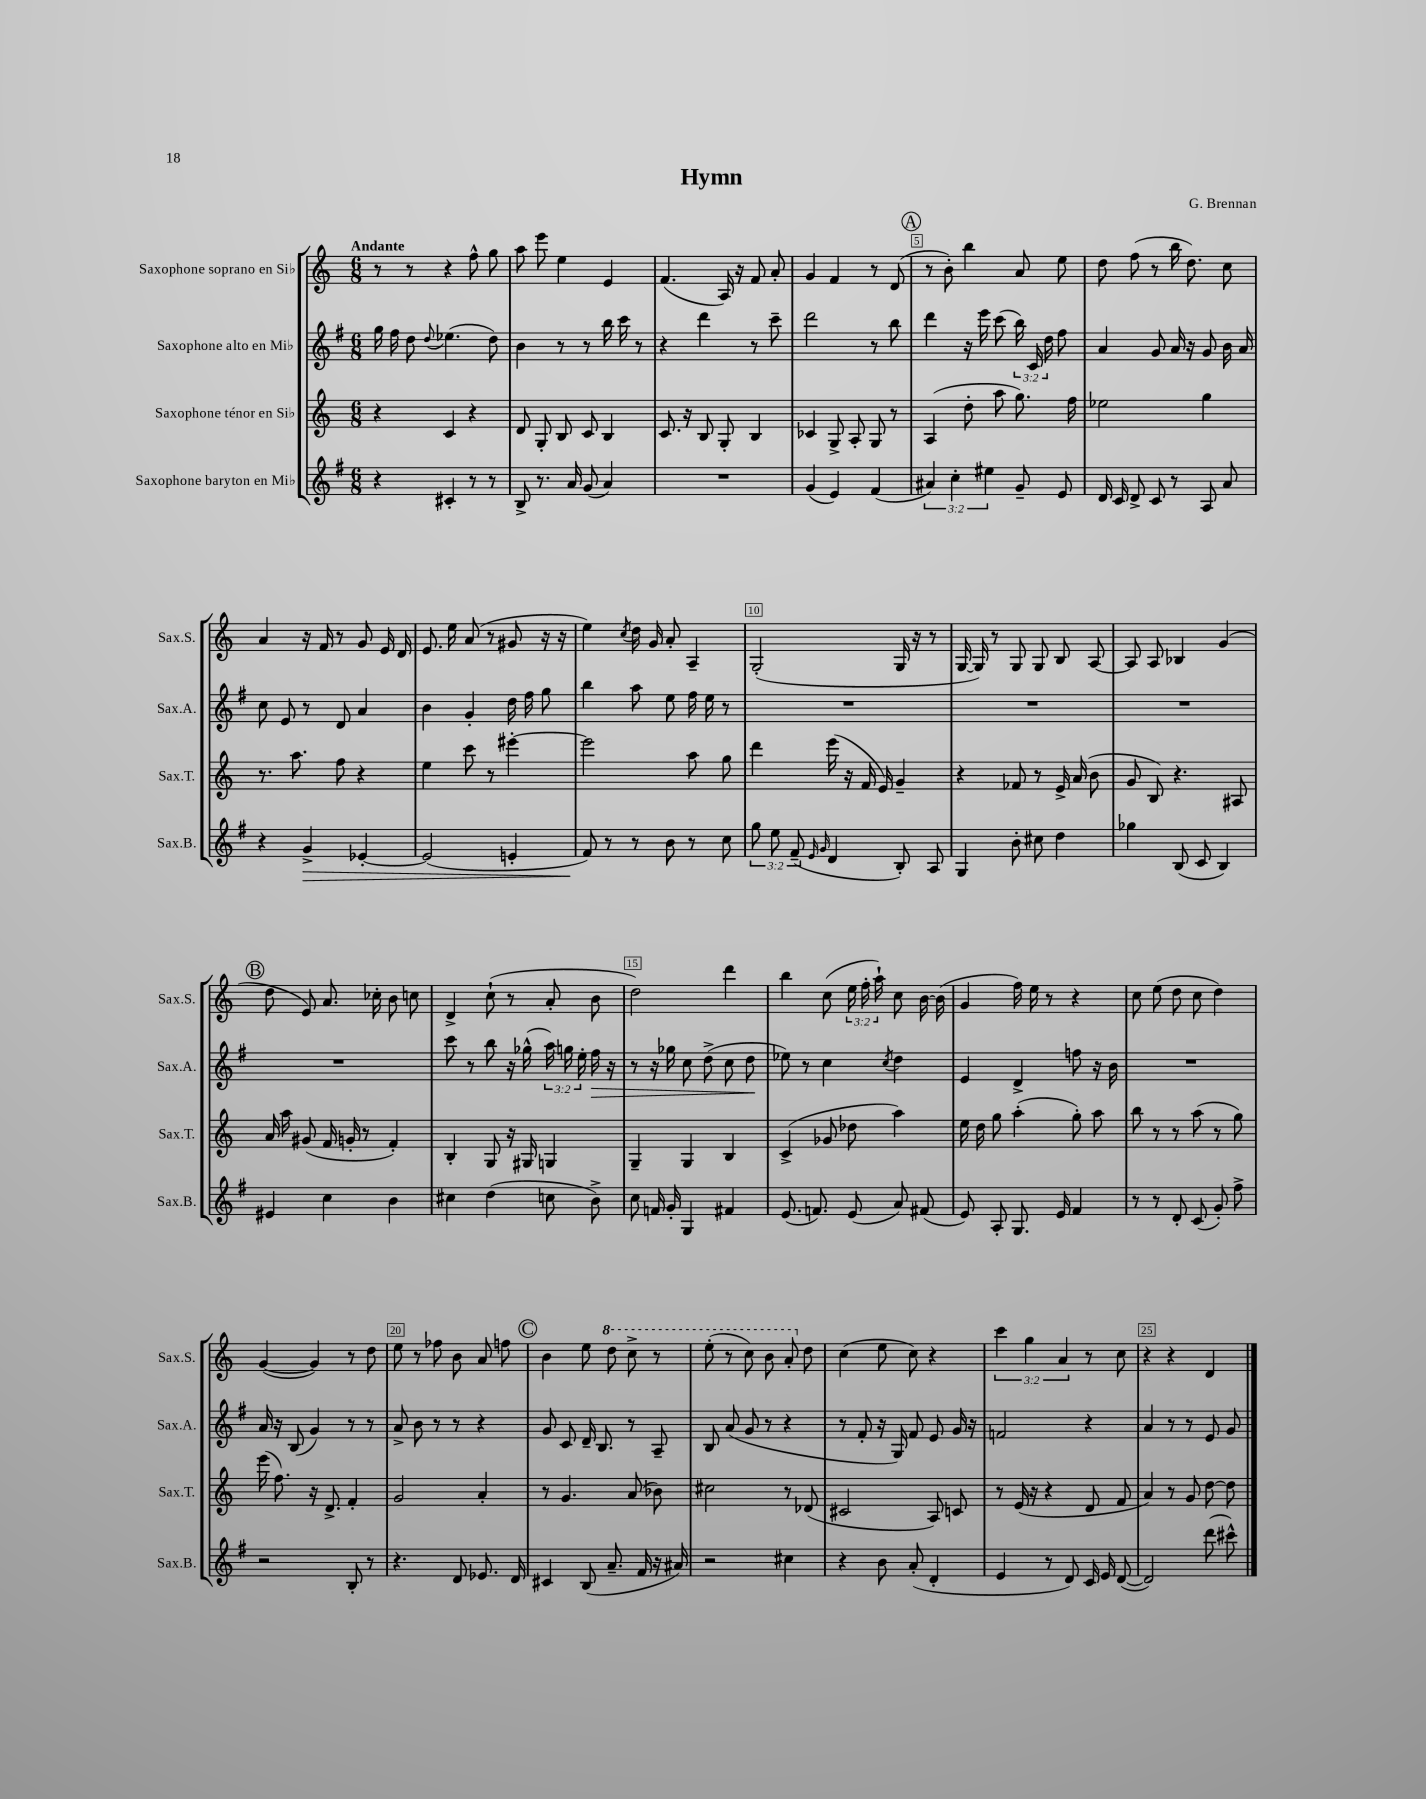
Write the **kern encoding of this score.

**kern	**kern	**kern	**kern
*staff4	*staff3	*staff2	*staff1
*clefG2	*clefG2	*clefG2	*clefG2
*k[f#]	*k[]	*k[f#]	*k[]
*M6/8	*M6/8	*M6/8	*M6/8
4r	4r	16gg	8r
.	.	16ff#	.
.	.	8dd	8r
.	.	8qqdd	.
4c#'	4c	(4.ee-	4r
8r	4r	.	8ff^^
8r	.	8dd)	8gg
=	=	=	=
8B^	8d	4b	8aa
8.r	8G'	.	8eee
.	8B	8r	4ee
16a	.	.	.
(8g	8c	8r	.
4a)	4B	16bb	4e
.	.	16ccc	.
.	.	8r	.
=	=	=	=
2.r	8.c	4r	(4.f
.	16r	.	.
.	8B	4ddd	.
.	8G'	.	16A)
.	.	.	16r
.	4B	8r	8f
.	.	8ccc~	8a'
=	=	=	=
(4g	4c-	2ddd	4g
4e)	8G^	.	4f
.	8A'	.	.
(4f#	8G	8r	8r
.	8r	8bb	(8d
=	=	=	=
6a#)	(4A	4ddd	8r
.	.	.	8b')
6cc'	.	.	.
.	8dd'	16r	4bb
.	.	16eee	.
6ee#	.	.	.
.	8aa	(8ccc	.
8g~	8.gg)	24bb)	8a
.	.	24c	.
.	.	24dd	.
8e	.	8ff#	8ee
.	16ff	.	.
=	=	=	=
16d	2ee-	4a	8dd
16c	.	.	.
8d^	.	.	(8ff
8c	.	8g	8r
8r	.	16a	16bb
.	.	16r	8.dd)
8A	4gg	8g	.
8a	.	16b	8cc
.	.	16a	.
=	=	=	=
4r	8.r	8cc	4a
.	.	8e	.
.	8.aa	.	.
4g^	.	8r	16r
.	.	.	16f
.	8ff	8d	8r
[4e-'	4r	4a	8g
.	.	.	16e
.	.	.	16d
=	=	=	=
(2e-]	4ee	4b	8.e
.	.	.	16ee
.	8ccc	4g'	(8a
.	8r	.	8r
4e'	[4eee#'	16dd	8g#
.	.	16ff#	.
.	.	8gg	16r
.	.	.	16r
=	=	=	=
8f#)	2eee#]	4bb	4ee)
8r	.	.	.
.	.	.	8qcc
8r	.	8aa	16dd
.	.	.	16g
8b	.	8ee	8a'
8r	8aa	16ff#	4A~
.	.	16ee	.
8cc	8gg	8r	.
=	=	=	=
12gg	4ddd	2.r	(2G'
12ee	.	.	.
(12f#~	.	.	.
16qqe	.	.	.
16qqg	.	.	.
4d	(16eee	.	.
.	16r	.	.
.	16f	.	.
.	16e)	.	.
8B')	4g~	.	16G
.	.	.	16r
8A	.	.	8r
=	=	=	=
4G	4r	2.r	[16G
.	.	.	16G])
.	.	.	8r
8b'	8f-	.	8G
8cc#	8r	.	8G
4dd	16e^	.	8B
.	(16a	.	.
.	8b	.	[8A
=	=	=	=
4gg-	8g	2.r	8A]
.	8B)	.	8A
(8B	4.r	.	4B-
8c	.	.	.
4B)	.	.	(4g
.	8A#	.	.
=	=	=	=
4e#	16a	2.r	8dd
.	16aa	.	.
.	(8g#	.	8e)
4cc	16f	.	8.a
.	16g'	.	.
.	8r	.	.
.	.	.	16cc-'
4b	4f')	.	8b
.	.	.	8cc
=	=	=	=
4cc#	4B'	8ccc	4d^
.	.	8r	.
(4dd	8G	8bb	(8cc`
.	16r	16r	8r
.	16G#	(16gg-^^	.
8cc	4G	24aa)	8a'
.	.	24gg	.
.	.	24ee'	.
8b^)	.	16ff#	8b
.	.	16r	.
=	=	=	=
8cc	4G~	8r	2dd)
16f	.	16r	.
16g'	.	16gg-	.
4G	4G	8cc	.
.	.	(8dd^	.
4f#	4B	8cc	4ddd
.	.	8dd	.
=	=	=	=
(8.e	(4c^	8ee-)	4bb
.	.	8r	.
8.f)	.	.	.
.	8g-	4cc	(8cc
(8e	8dd-	.	24ee
.	.	.	24ff'
.	.	.	24aa`)
.	.	8qcc	.
8a)	4aa)	4dd	8cc
(8f#	.	.	[16b
.	.	.	(16b]
=	=	=	=
8e)	16ee	4e	4g
.	16dd	.	.
8A'	8gg	.	.
8.G	(4aa'	4d^	16ff)
.	.	.	16ee
.	.	.	8r
16e	.	.	.
4f#	8gg')	8ff	4r
.	8aa	16r	.
.	.	16b	.
=	=	=	=
8r	8bb	2.r	8cc
8r	8r	.	(8ee
8d'	8r	.	8dd
(8c	(8aa	.	8cc
8g')	8r	.	4dd)
8ff#^	8gg)	.	.
=	=	=	=
2r	(16eee	16a	([4g
.	8.ff)	16r	.
.	.	(8B	.
.	16r	4g)	4g])
.	8.d^	.	.
8B'	4f'	8r	8r
8r	.	8r	8dd
=	=	=	=
4.r	2g	8a^	8ee
.	.	8b	8r
.	.	8r	8ff-
8d	.	8r	8b
8.e-	4a'	4r	8a
.	.	.	8ff
16d	.	.	.
=	=	=	=
4c#	8r	8g	4b
.	4.g	8c	.
(8B	.	16d~	8ee
.	.	8.B	.
8.a~	.	.	8ddd
.	(8a	8r	8ccc^
16f#	.	.	.
16r	8b-)	8A~	8r
16a#)	.	.	.
=	=	=	=
2r	2cc#	8B	(8eee'
.	.	(8a	8r
.	.	8g	8ccc)
.	.	8r	8bb
4cc#	8r	4r	8aa'
.	(8d-	.	8dd
=	=	=	=
4r	2c#	8r	(4cc
.	.	8f#'	.
8b	.	16r	8ee
.	.	16G)	.
(8a'	.	8f#	8cc)
4d'	8A)	8e	4r
.	8c	16g	.
.	.	16r	.
=	=	=	=
4e	8r	2f	6ccc
.	(16e	.	.
.	.	.	6gg
.	16r	.	.
8r	4r	.	.
.	.	.	6a
8d)	.	.	.
16c	8d	4r	8r
16e	.	.	.
([8d	8f	.	8cc
=	=	=	=
2d])	4a)	4a	4r
.	8r	8r	4r
.	8g	8r	.
(8ddd	[8dd	8e	4d
8ccc#^^)	8dd]	8g	.
==	==	==	==
*-	*-	*-	*-
